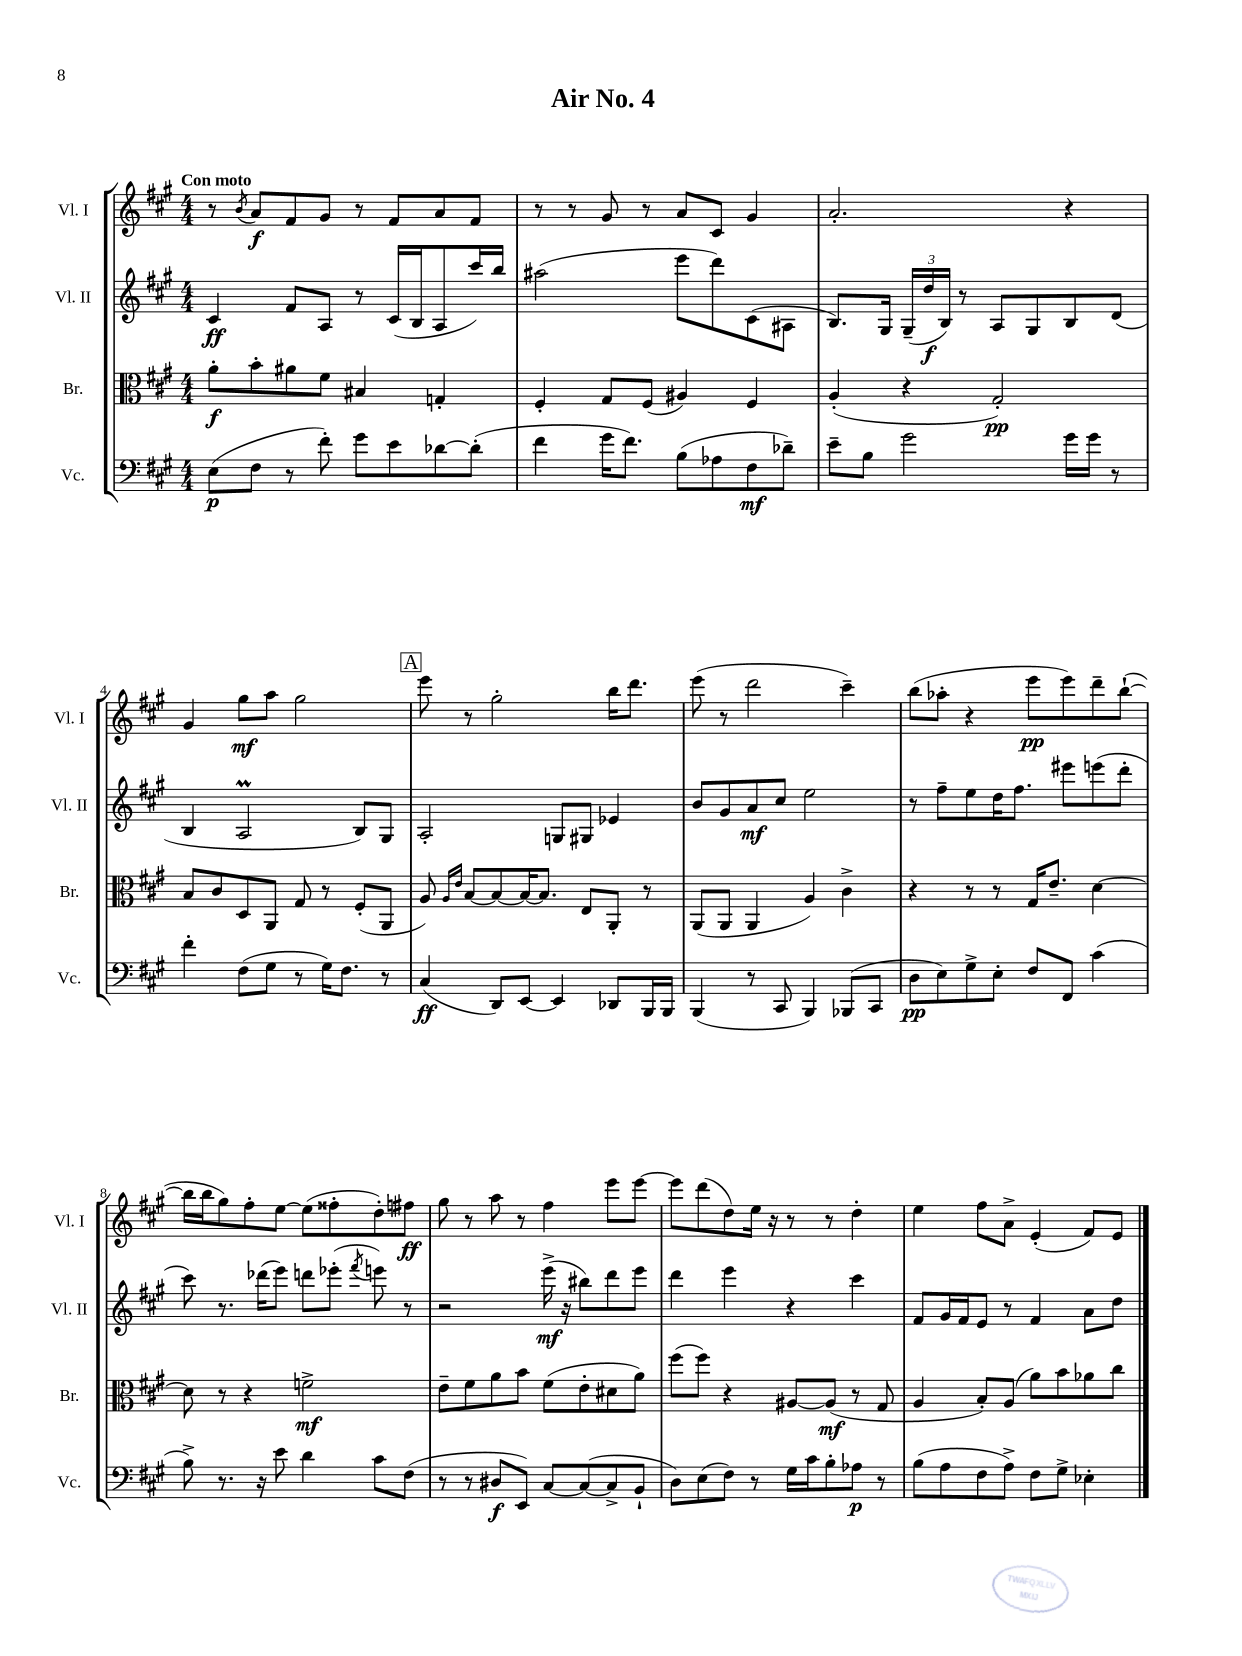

**kern	**kern	**kern	**kern
*staff4	*staff3	*staff2	*staff1
*clefF4	*clefC3	*clefG2	*clefG2
*k[f#c#g#]	*k[f#c#g#]	*k[f#c#g#]	*k[f#c#g#]
*M4/4	*M4/4	*M4/4	*M4/4
(8E	8a'	4c#	8r
.	.	.	8qb
8F#	8b'	.	8a
8r	8a#	8f#	8f#
8f#')	8f#	8A	8g#
8g#	4B#	8r	8r
8e	.	(16c#	8f#
.	.	16B	.
[8d-	4G'	8A	8a
(8d-']	.	16ccc#)	8f#
.	.	16bb	.
=	=	=	=
4f#	4F#'	(2aa#	8r
.	.	.	8r
16g#	8G#	.	8g#
8.f#)	.	.	.
.	(8F#	.	8r
(8B	4A#)	8eee	8a
8A-	.	8ddd)	8c#
8F#	4F#	(8c#	4g#
8d-~)	.	8A#	.
=	=	=	=
8e~	(4A'	8.B)	2.a'
8B	.	.	.
.	.	16G#	.
2g#	4r	(24G#~	.
.	.	24dd	.
.	.	24B)	.
.	.	8r	.
.	2G#')	8A	.
.	.	8G#	.
16g#	.	8B	4r
16g#	.	.	.
8r	.	(8d	.
=	=	=	=
4f#'	8B	4B	4g#
.	8c#	.	.
(8F#	8D	2A	8gg#
8G#	8AA	.	8aa
8r	8G#	.	2gg#
16G#)	8r	.	.
8.F#	.	.	.
.	(8F#'	8B)	.
8r	8AA	8G#	.
=	=	=	=
(4C#	8A)	2A'	8eee
.	16qqA	.	.
.	16qqe	.	.
.	[8B	.	8r
8DD)	8B_	.	2gg#'
[8EE	16B_	.	.
.	8.B]	.	.
4EE]	.	8G	.
.	8E	8G#	.
8DD-	8AA'	4e-	16bb
.	.	.	8.ddd
16BBB	8r	.	.
16BBB	.	.	.
=	=	=	=
(4BBB	(8AA	8b	(8eee
.	8AA	8g#	8r
8r	4AA	8a	2ddd
8CC#	.	8cc#	.
4BBB)	4A)	2ee	.
(8BBB-	4c#^	.	4ccc#~)
8CC#	.	.	.
=	=	=	=
8D	4r	8r	(8bb
8E)	.	8ff#~	8aa-'
8G#^	8r	8ee	4r
8E'	8r	16dd	.
.	.	8.ff#	.
8F#	16G#	.	8eee
.	8.e~	.	.
8FF#	.	8eee#	8eee)
(4c#	[4d	(8eee	8ddd~
.	.	8ddd'	([8bb`
=	=	=	=
8B^)	8d]	8ccc#)	16bb]
.	.	.	16bb
8.r	8r	8.r	8gg#)
.	4r	.	8ff#'
16r	.	(16ddd-	.
8e	.	8eee)	[8ee
4d	2f^	8ddd	(8ee]
.	.	(8eee-'	8ff##'
.	.	8qfff#	.
8c#	.	8eee)	8dd')
(8F#	.	8r	8ff#
=	=	=	=
8r	8e~	2r	8gg#
8r	8f#	.	8r
8D#	8a	.	8aa
8EE)	8b	.	8r
[8C#	(8f#	(16eee^	4ff#
.	.	16r	.
(8C#_	8e'	8bb#)	.
8C#^]	8d#	8ddd	8eee
8BB`	8a)	8eee	[8eee
=	=	=	=
8D)	(8ff#	4ddd	8eee]
(8E	8ff#)	.	(8ddd
8F#)	4r	4eee	8dd)
8r	.	.	16ee
.	.	.	16r
16G#	[8A#	4r	8r
16c#	.	.	.
8B'	(8A#]	.	8r
8A-	8r	4ccc#	4dd'
8r	8G#	.	.
=	=	=	=
(8B	4A	8f#	4ee
8A	.	16g#	.
.	.	16f#	.
8F#	8B')	8e	8ff#
8A^)	(8A	8r	8a^
8F#	8a)	4f#	(4e'
8G#^	8b	.	.
4E-'	8a-	8a	8f#)
.	8cc#	8dd	8e
==	==	==	==
*-	*-	*-	*-
